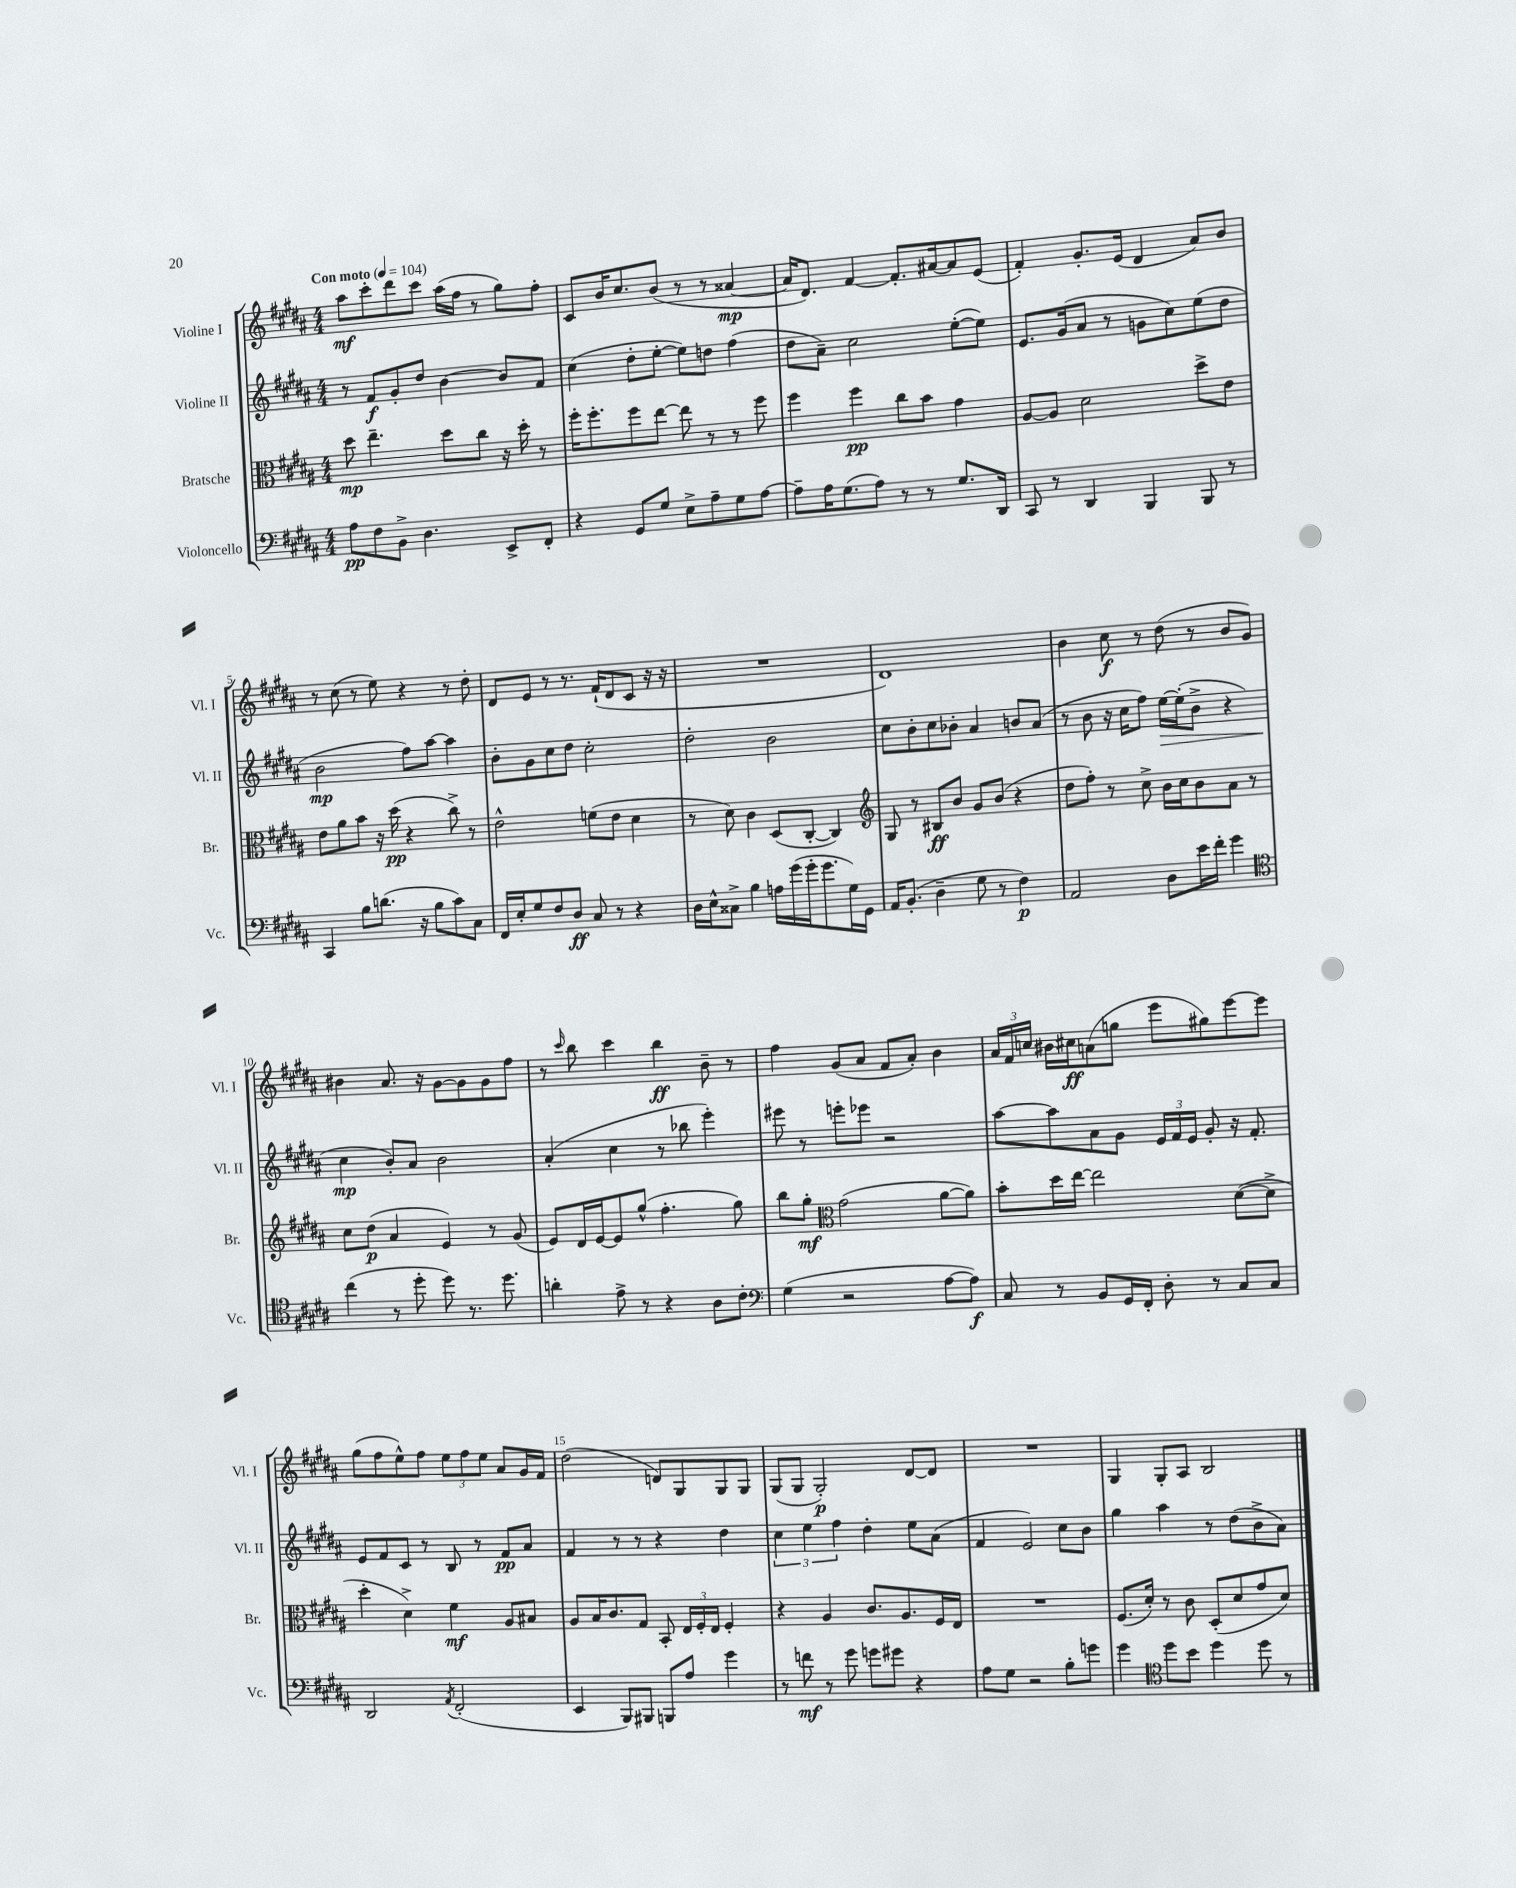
<<
\new StaffGroup <<
\new Staff = "s0" \with { instrumentName = "Violine I" shortInstrumentName = "Vl. I" } {
    \clef treble \key b \major \numericTimeSignature \time 4/4 \tempo "Con moto" 4 = 104
    \autoBeamOff ais''8[\mf cis'''8-. dis'''8 cis'''8] ais''16[( fis''16] r8 gis''8[) fis''8]-. |
    cis'8[ b'16 cis''8. b'8]( r8 r8 aisis'4~\mp |
    aisis'16[ dis'8.]) fis'4~ fis'8.[-. ais'16~ ais'8 e'8]( |
    fis'4-.) gis'8.[-. e'16]( dis'4 ais'8[) b'8] |
    r8 cis''8( r8 e''8) r4 r8 dis''8-. |
    dis'8[ e'8] r8 r8. fis'16[-!( dis'8 cis'8] r16 r16 |
    R1 |
    dis'1) |
    b'4 cis''8\f r8 dis''8( r8 b'8[ gis'8]) |
    bis'4 ais'8. r16 gis'8[~ gis'8 gis'8 fis''8] |
    r8 \grace { cis'''16 } b''8 cis'''4 b''4\ff b'8-- r8 |
    fis''4 gis'8[( ais'8] fis'8[ ais'8]-.) b'4 |
    \tuplet 3/2 { ais'16[ fis'16 c''16] } bis'16[ cis''16\ff a'8( g''8] e'''8[ gis''8) e'''8~ e'''8] |
    gis''8[( fis''8 e''8-^) fis''8] \tuplet 3/2 { e''8[ fis''8 e''8] } ais'8[ gis'16 fis'16] |
    dis''2( d'8[) gis8 gis8 gis8] |
    gis8[( gis8] gis2-.\p) dis'8[~ dis'8] |
    R1 |
    gis4 gis8[-. ais8] b2 \bar "|." |
}
\new Staff = "s1" \with { instrumentName = "Violine II" shortInstrumentName = "Vl. II" } {
    \clef treble \key b \major \numericTimeSignature \time 4/4
    \autoBeamOff r8 fis'8[\f gis'8-. dis''8] b'4~ b'8[ fis'8] |
    cis''4( dis''8[-. e''8]~-. e''8[) d''8] fis''4( |
    dis''8[ ais'8]--) cis''2 e''8[~-.( e''8]) |
    e'8.[ gis'16( ais'8] r8 g'8[ cis''8) e''8( dis''8] |
    b'2\mp fis''8[) ais''8]~ ais''4 |
    b'8[-. gis'8 cis''8 dis''8] cis''2-. |
    dis''2-. b'2 |
    cis''8[ b'8-. cis''8 bes'8]-. ais'4 b'8[ ais'8]( |
    r8 b'8 r16 cis''16[ fis''8]) e''16[~\> e''16-.( b'8]-> r4 |
    cis''4\mp\! b'8[-.) ais'8] b'2 |
    ais'4-.( cis''4 r8 bes''8 e'''4-.) |
    eis'''8 r8 e'''8[-. ees'''8] r2 |
    ais''8[~ ais''8 ais'8 gis'8] \tuplet 3/2 { e'16[ fis'16 e'16] } gis'8-. r16 fis'8.-. |
    e'8[ fis'8 cis'8] r8 b8 r8 fis'8[\pp ais'8] |
    fis'4 r8 r8 r4 dis''4 |
    \tuplet 3/2 { cis''4 e''4 fis''4 } dis''4-. e''8[ ais'8]( |
    fis'4 e'2) cis''8[ b'8] |
    gis''4 ais''4 r8 dis''8[( b'8-> ais'8]) \bar "|." |
}
\new Staff = "s2" \with { instrumentName = "Bratsche" shortInstrumentName = "Br." } {
    \clef alto \key b \major \numericTimeSignature \time 4/4
    \autoBeamOff dis''8\mp e''4.-- dis''8[ cis''8] r16 dis''16-. r8 |
    fis''16[-. fis''8.-. fis''8 e''8]~ e''8 r8 r8 fis''8 |
    fis''4 fis''4\pp cis''8[ b'8] gis'4 |
    ais8[~ ais8] dis'2 dis''8[-> e'8] |
    e'8[ ais'8 b'8] r16 dis''16\pp( r4 cis''8->) r8 |
    e'2-^ f'8[( e'8] dis'4 |
    r8 dis'8) cis'4 dis8[( cis8]~-. cis4) |
    \clef treble gis8 r8 bis8[\ff b'8] gis'8[ b'8]( r4 |
    dis''8[ fis''8]-.) r8 cis''8-> b'16[ cis''16 b'8 ais'8] r8 |
    cis''8[ dis''8]\p( ais'4 e'4) r8 gis'8( |
    e'8[) dis'16 e'16~ e'8 gis''8]-^( fis''4.-. gis''8) |
    b''8[ gis''8]-.\mf \clef alto gis'2( ais'8[~ ais'8]) |
    b'8[-. dis''16 e''16]~ e''2 dis'8[~( dis'8]-> |
    dis''4-. dis'4->) fis'4\mf ais8[ bis8] |
    ais8[ b16 cis'8. gis8] b,8-. \tuplet 3/2 { e16[ fis16-. e16] } fis4-. |
    r4 ais4 cis'8.[ ais8. fis16 e16] |
    R1 |
    fis8.[( dis'16]-.) r8 cis'8 dis8[-.( dis'8 gis'8 dis'8]) \bar "|." |
}
\new Staff = "s3" \with { instrumentName = "Violoncello" shortInstrumentName = "Vc." } {
    \clef bass \key b \major \numericTimeSignature \time 4/4
    \autoBeamOff ais8[\pp fis8 b,8]-> dis4. e,8[-> fis,8]-. |
    r4 gis,8[ gis8] e8[-> ais8-- gis8 ais8]~ |
    ais8[-- ais16 gis8.( ais8]) r8 r8 gis8.[ dis,16] |
    cis,8 r8 dis,4 b,,4 b,,8 r8 |
    cis,4 b8[ d'8.]( r16 b8[ cis'8) cis8] |
    fis,16[ e16-. gis8 fis8 dis8]\ff cis8 r8 r4 |
    dis16[ e16-^ cisis8]-> b4 a16[ gis'16( gis'16-. gis'8. gis16) gis,16] |
    ais,16[ b,8.]-.( dis4-- gis8 r8 fis4\p) |
    ais,2 dis8[ e'16 fis'16]-. gis'4 |
    \clef tenor cis''4( r8 dis''8-. dis''8) r8. dis''8. |
    a'4-. e'8-> r8 r4 ais8[ cis'8]-. |
    \clef bass gis4( r2 ais8[~ ais8]\f) |
    cis8 r8 b,8[ gis,16 fis,16]-. dis8-. r8 cis8[ cis8] |
    dis,2 \acciaccatura { ais,8 } fis,2-.( |
    e,4 b,,8[) bis,,8] b,,8[ ais8] gis'4 |
    r8 f'8\mf r8 gis'8 g'8[ gis'8] r4 |
    ais8[ gis8] r2 b8[-. g'8] |
    gis'4 \clef tenor dis''8[ b'8] dis''4 dis''8 r8 \bar "|." |
}
>>
>>
\layout { \context { \Score \override BarNumber.break-visibility = ##(#f #t #t) barNumberVisibility = #(every-nth-bar-number-visible 5) } }
